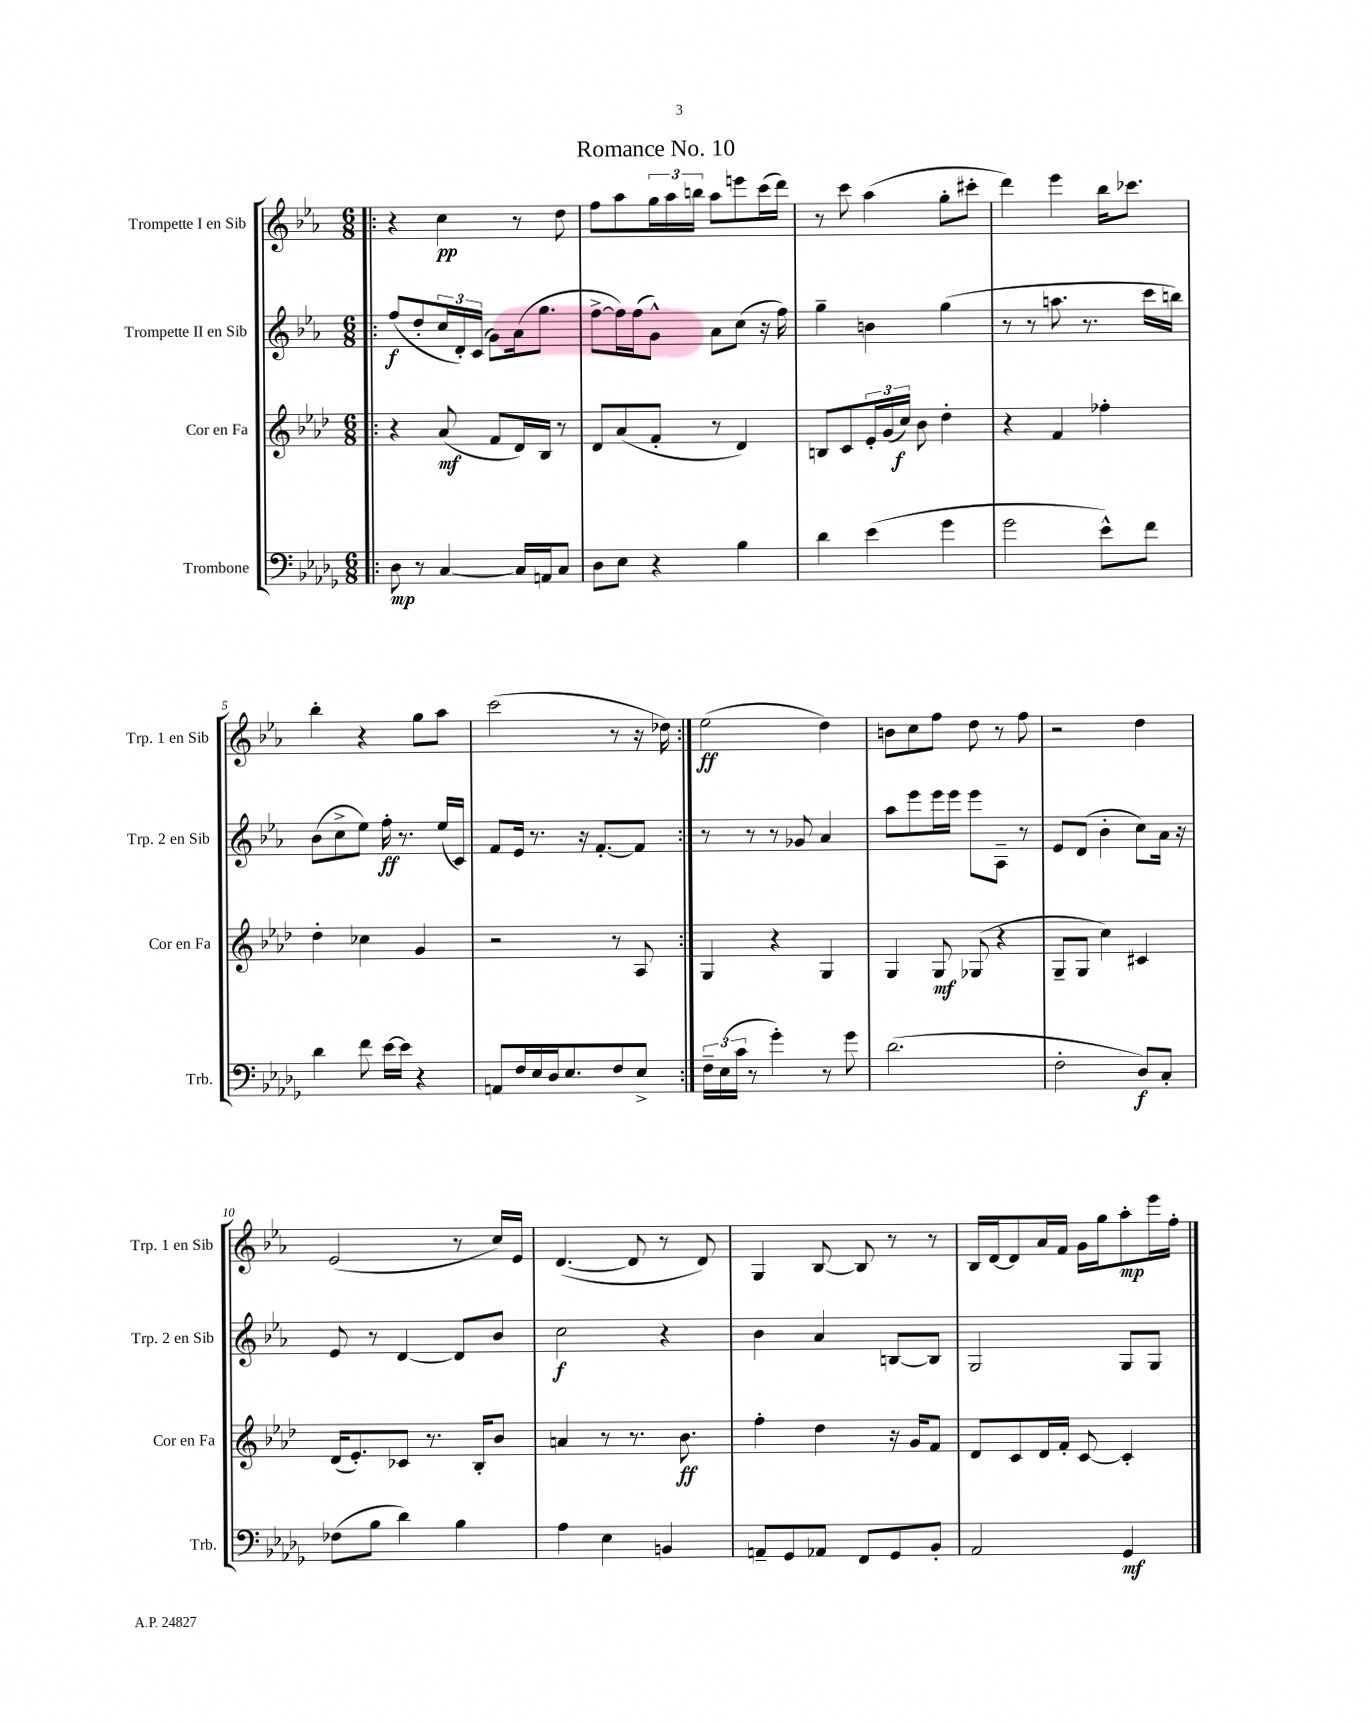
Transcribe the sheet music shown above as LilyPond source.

\header { title = "Romance No. 10" }
<<
\new StaffGroup <<
\new Staff = "s0" \with { instrumentName = "Trompette I en Sib" shortInstrumentName = "Trp. 1 en Sib" } {
    \clef treble \key ees \major \numericTimeSignature \time 6/8
    \repeat volta 2 { \bar ".|:" r4 c''4\pp r8 d''8 |
    f''8 aes''8 \tuplet 3/2 { g''16 aes''16 b''16 } aes''8 e'''8 c'''16( d'''16) |
    r8 c'''8 aes''4( g''8-. cis'''8-. |
    d'''4) ees'''4 bes''16 ces'''8. |
    bes''4-. r4 g''8 aes''8 |
    c'''2( r8 r16 des''16) | }
    ees''2\ff( d''4) |
    b'8 c''8 f''8 d''8 r8 f''8 |
    r2 d''4 |
    ees'2( r8 c''16) ees'16 |
    d'4.~( d'8 r8 d'8) |
    g4 bes8~ bes8 r8 r8 |
    bes16 d'16~ d'8 aes'16 f'16 g'16 g''16 aes''8-.\mp ees'''16 f''16-. \bar "|." |
}
\new Staff = "s1" \with { instrumentName = "Trompette II en Sib" shortInstrumentName = "Trp. 2 en Sib" } {
    \clef treble \key ees \major \numericTimeSignature \time 6/8
    \repeat volta 2 { \bar ".|:" f''8\f( d''8-. \tuplet 3/2 { c''16 d'16-.) c'16( } g'8) aes'16( g''8. |
    f''8~-> f''16) f''16( g'8-^) aes'8 c''8( r16 f''16) |
    g''4-- b'4 g''4( |
    r8 r8 a''8. r8. c'''16 b''16) |
    bes'8( c''8-> ees''8) f''16-.\ff r8. ees''16( c'16) |
    f'8 ees'16 r8. r16 f'8.~-. f'8 | }
    r8 r8 r8 ges'8 aes'4 |
    aes''8 ees'''8 ees'''16 ees'''16 ees'''8 aes8-- r8 |
    ees'8 d'8( bes'4-. c''8) aes'16 r16 |
    ees'8 r8 d'4~ d'8 bes'8 |
    c''2\f r4 |
    bes'4 aes'4 b8~ b8 |
    g2 g8 g8 \bar "|." |
}
\new Staff = "s2" \with { instrumentName = "Cor en Fa" shortInstrumentName = "Cor en Fa" } {
    \clef treble \key aes \major \numericTimeSignature \time 6/8
    \repeat volta 2 { \bar ".|:" r4 aes'8\mf( f'8 des'16) bes16 r8 |
    des'8 aes'8( f'8-. r8 des'4) |
    b8 c'8 \tuplet 3/2 { ees'16-. g'16( c''16\f) } bes'8 des''4-. |
    r4 f'4 fes''4-. |
    des''4-. ces''4 g'4 |
    r2 r8 aes8 | }
    g4 r4 g4 |
    g4 g8\mf ges8( r4 |
    g8-- g8 c''4) cis'4 |
    des'16( ees'8.-.) ces'8 r8. bes16-. bes'8 |
    a'4 r8 r8. bes'8.\ff |
    f''4-. des''4 r16 g'16 f'8 |
    des'8 c'8 des'16 f'16-. c'8~ c'4-. \bar "|." |
}
\new Staff = "s3" \with { instrumentName = "Trombone" shortInstrumentName = "Trb." } {
    \clef bass \key des \major \numericTimeSignature \time 6/8
    \repeat volta 2 { \bar ".|:" des8\mp r8 c4~ c16 a,16 c8 |
    des8 ees8 r4 bes4 |
    des'4 ees'4( ges'4 |
    ges'2 ees'8-^) f'8 |
    des'4 f'8 ees'16~ ees'16 r4 |
    a,8 f16 ees16 des16 ees8. f8 ees8-> | }
    \tuplet 3/2 { f16-- ees16( c'16 } r8 ges'4-.) r8 ges'8 |
    des'2.( |
    f2-. des8\f) c8-. |
    fes8( bes8 des'4) bes4 |
    aes4 ees4 b,4 |
    a,8-- ges,8 aes,8 f,8 ges,8 bes,8-. |
    aes,2 ges,4\mf \bar "|." |
}
>>
>>
